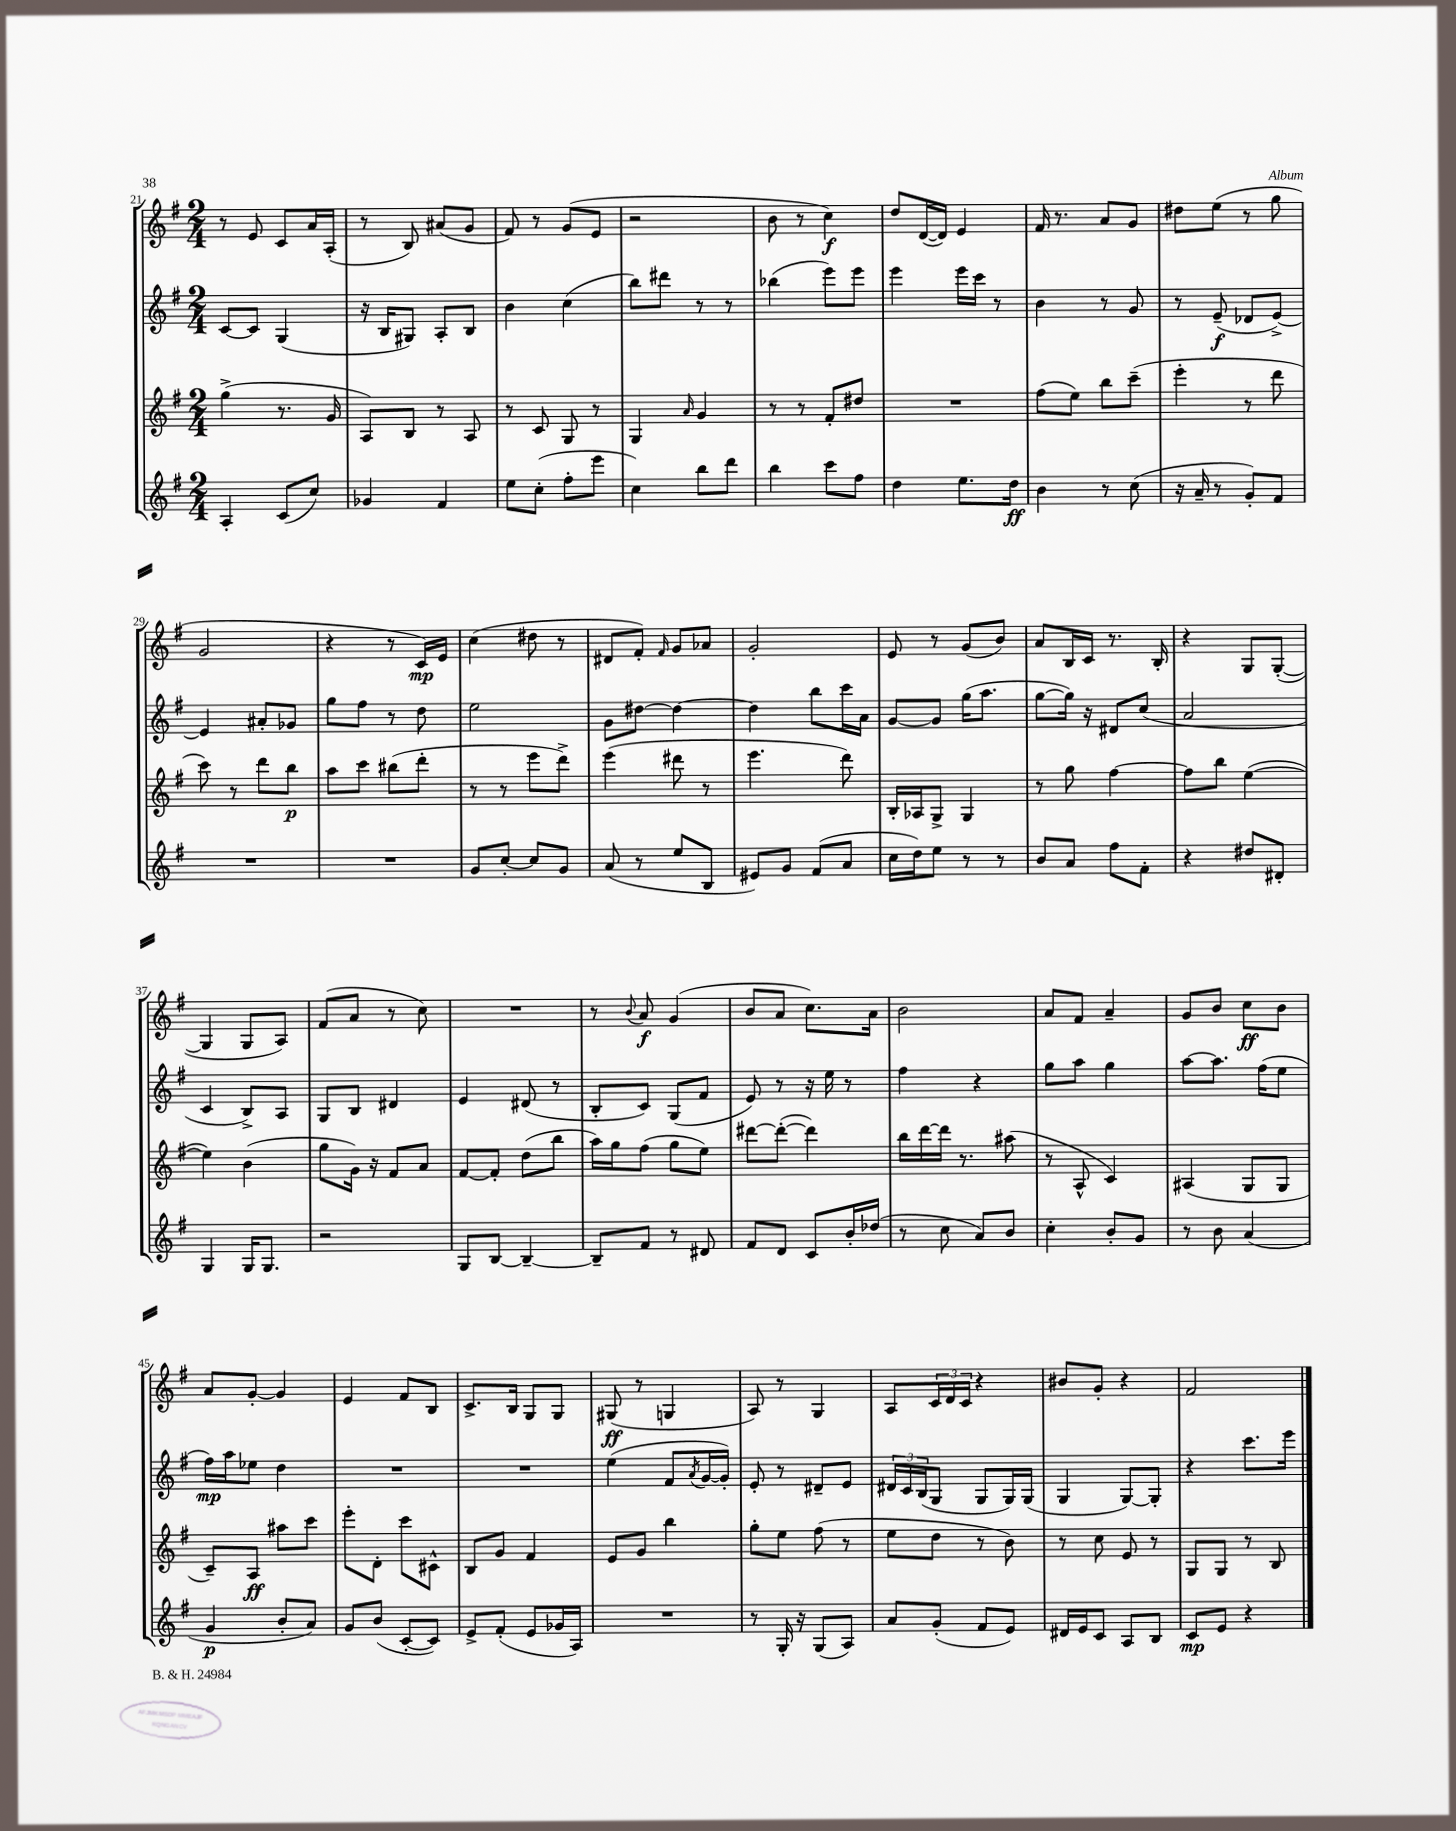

**kern	**dynam	**kern	**dynam	**kern	**dynam	**kern	**dynam
*part4	*part4	*part3	*part3	*part2	*part2	*part1	*part1
*staff4	*staff4	*staff3	*staff3	*staff2	*staff2	*staff1	*staff1
*clefG2	*	*clefG2	*	*clefG2	*	*clefG2	*
*k[f#]	*	*k[f#]	*	*k[f#]	*	*k[f#]	*
*M2/4	*	*M2/4	*	*M2/4	*	*M2/4	*
=21	=21	=21	=21	=21	=21	=21	=21
4A'/	.	(4gg^\	.	[8c/L	.	8r	.
.	.	.	.	8c/J]	.	8e/	.
(8c/L	.	8.r	.	(4G/	.	8c/L	.
8cc/J)	.	.	.	.	.	16a/L	.
.	.	16g/	.	.	.	(16A'/JJ	.
=22	=22	=22	=22	=22	=22	=22	=22
4g-X/	.	8A/L)	.	16r	.	8r	.
.	.	.	.	16B/KL	.	.	.
.	.	8B/J	.	8G#X/J)	.	8B/)	.
4f#/	.	8r	.	8A'/L	.	(8a#X/L	.
.	.	8A/	.	8B/J	.	8g/J	.
=23	=23	=23	=23	=23	=23	=23	=23
8ee\L	.	8r	.	4b\	.	8f#/)	.
(8cc'\J	.	8c/	.	.	.	8r	.
8ff#'\L	.	8G/	.	(4cc\	.	(8g/L	.
8eee\J	.	8r	.	.	.	8e/J	.
=24	=24	=24	=24	=24	=24	=24	=24
4cc\)	.	4G/	.	8bb\L)	.	2r	.
.	.	.	.	8ddd#X\J	.	.	.
.	.	16qqa/	.	.	.	.	.
8bb\L	.	4g/	.	8r	.	.	.
8ddd\J	.	.	.	8r	.	.	.
=25	=25	=25	=25	=25	=25	=25	=25
4bb\	.	8r	.	(4bb-X\	.	8b\	.
.	.	8r	.	.	.	8r	.
8ccc\L	.	8f#'/L	.	8eee\L)	.	4cc\)	f
8ff#\J	.	8dd#X/J	.	8eee\J	.	.	.
=26	=26	=26	=26	=26	=26	=26	=26
4dd\	.	2r	.	4eee\	.	8dd/L	.
.	.	.	.	.	.	([16d/L	.
.	.	.	.	.	.	16d/JJ])	.
8.ee\L	.	.	.	16eee\LL	.	4e/	.
.	.	.	.	16ccc\JJ	.	.	.
.	.	.	.	8r	.	.	.
16dd\Jk	ff	.	.	.	.	.	.
=27	=27	=27	=27	=27	=27	=27	=27
4b\	.	(8ff#\L	.	4b\	.	16f#/	.
.	.	.	.	.	.	8.r	.
.	.	8ee\J)	.	.	.	.	.
8r	.	8bb\L	.	8r	.	8a/L	.
(8cc\	.	(8ccc~\J	.	8g/	.	8g/J	.
=28	=28	=28	=28	=28	=28	=28	=28
16r	.	4eee'\	.	8r	.	8dd#X\L	.
16a~/	.	.	.	.	.	.	.
8r	.	.	.	(8e~/	f	(8ee\J	.
8g'/L)	.	8r	.	8d-X/L	.	8r	.
8f#/J	.	8ddd\	.	[8e^/J)	.	8gg\	.
!!LO:LB:g=z
=29	=29	=29	=29	=29	=29	=29	=29
2r	.	8ccc\)	.	4e/]	.	2g/	.
.	.	8r	.	.	.	.	.
.	.	8ddd\L	.	8a#X'/L	.	.	.
.	.	8bb\J	p	8g-X/J	.	.	.
=30	=30	=30	=30	=30	=30	=30	=30
2r	.	8aa\L	.	8gg\L	.	4r	.
.	.	8ccc\J	.	8ff#\J	.	.	.
.	.	(8bb#X\L	.	8r	.	8r	.
.	.	8ddd'\J	.	8dd\	.	16c/LL)	mp
.	.	.	.	.	.	16e/JJ	.
=31	=31	=31	=31	=31	=31	=31	=31
8g/L	.	8r	.	2ee\	.	(4cc\	.
[8cc'/J	.	8r	.	.	.	.	.
8cc/L]	.	8eee\L	.	.	.	8dd#X\	.
8g/J	.	8ddd^\J)	.	.	.	8r	.
=32	=32	=32	=32	=32	=32	=32	=32
(8a/	.	(4eee\	.	8g\L	.	8d#X/L	.
8r	.	.	.	[8dd#X\J	.	8f#'/J)	.
.	.	.	.	.	.	16qqf#/	.
8ee/L	.	8ddd#X\	.	4dd#\_	.	8g/L	.
8B/J	.	8r	.	.	.	8a-X/J	.
=33	=33	=33	=33	=33	=33	=33	=33
8e#X/L)	.	4.eee\	.	4dd#\]	.	2g'/	.
8g/J	.	.	.	.	.	.	.
(8f#/L	.	.	.	8bb\L	.	.	.
8a/J	.	8ddd\)	.	16ccc\L	.	.	.
.	.	.	.	16a\JJ	.	.	.
=34	=34	=34	=34	=34	=34	=34	=34
16cc\LL	.	16B'/LL	.	[8g/L	.	8e/	.
16dd\J)	.	16A-X/J	.	.	.	.	.
8ee\J	.	8G^/J	.	8g/J]	.	8r	.
8r	.	4G/	.	(16gg\KL	.	(8g/L	.
.	.	.	.	8.aa\J	.	.	.
8r	.	.	.	.	.	8b/J)	.
=35	=35	=35	=35	=35	=35	=35	=35
8b/L	.	8r	.	[8gg\L	.	8a/L	.
8a/J	.	8gg\	.	16gg\Jk])	.	16B/L	.
.	.	.	.	16r	.	16c/JJ	.
8ff#\L	.	[4ff#\	.	8d#X/L	.	8.r	.
8f#'\J	.	.	.	(8cc/J	.	.	.
.	.	.	.	.	.	16B'/	.
=36	=36	=36	=36	=36	=36	=36	=36
4r	.	8ff#\L]	.	2a/	.	4r	.
.	.	8bb\J	.	.	.	.	.
8dd#X/L	.	([4ee\	.	.	.	8G/L	.
8d#X'/J	.	.	.	.	.	([8G'/J	.
!!LO:LB:g=z
=37	=37	=37	=37	=37	=37	=37	=37
4G/	.	4ee\])	.	4c/	.	4G/]	.
16G/KL	.	(4b\	.	8B^/L)	.	8G/L	.
8.G/J	.	.	.	.	.	.	.
.	.	.	.	8A/J	.	8A/J)	.
=38	=38	=38	=38	=38	=38	=38	=38
2r	.	8gg\L	.	8G/L	.	(8f#/L	.
.	.	16g\Jk)	.	8B/J	.	8a/J	.
.	.	16r	.	.	.	.	.
.	.	8f#/L	.	4d#X/	.	8r	.
.	.	8a/J	.	.	.	8cc\)	.
=39	=39	=39	=39	=39	=39	=39	=39
8G/L	.	[8f#/L	.	4e/	.	2r	.
[8B/J	.	8f#'/J]	.	.	.	.	.
4B~/_	.	(8dd\L	.	(8d#X/	.	.	.
.	.	8bb\J	.	8r	.	.	.
=40	=40	=40	=40	=40	=40	=40	=40
8B~/L]	.	16aa\LL)	.	8B'/L	.	8r	.
.	.	16gg\J	.	.	.	.	.
.	.	.	.	.	.	8qqb/	.
8f#/J	.	(8ff#\J	.	8c/J)	.	8a/	f
8r	.	8gg\L	.	(8G/L	.	(4g/	.
8d#X/	.	8ee\J)	.	8f#/J	.	.	.
=41	=41	=41	=41	=41	=41	=41	=41
8f#/L	.	[8ddd#X\L	.	8e/)	.	8b/L	.
8d/J	.	(8ddd#'\J_	.	8r	.	8a/J	.
8c/L	.	4ddd#\])	.	16r	.	8.cc\L)	.
.	.	.	.	16ee\	.	.	.
16b'/L	.	.	.	8r	.	.	.
(16dd-X/JJ	.	.	.	.	.	16a\Jk	.
=42	=42	=42	=42	=42	=42	=42	=42
8r	.	16bb\LL	.	4ff#\	.	2b\	.
.	.	[16ddd\	.	.	.	.	.
8cc\	.	16ddd\JJ]	.	.	.	.	.
.	.	8.r	.	.	.	.	.
8a/L)	.	.	.	4r	.	.	.
8b/J	.	(8aa#X\	.	.	.	.	.
=43	=43	=43	=43	=43	=43	=43	=43
4cc'\	.	8r	.	8gg\L	.	8a/L	.
.	.	8A^^/	.	8aa\J	.	8f#/J	.
8b'/L	.	4c/)	.	4gg\	.	4a~/	.
8g/J	.	.	.	.	.	.	.
=44	=44	=44	=44	=44	=44	=44	=44
8r	.	(4A#X/	.	[8aa\L	.	8g/L	.
8b\	.	.	.	8.aa\J]	.	8b/J	.
(4a/	.	8G/L	.	.	.	8cc\L	ff
.	.	.	.	(16ff#\KL	.	.	.
.	.	8G/J	.	8ee\J	.	8b\J	.
!!LO:LB:g=z
=45	=45	=45	=45	=45	=45	=45	=45
4g/	p	8c~/L)	.	16ff#\LL)	mp	8a/L	.
.	.	.	.	16aa\J	.	.	.
.	.	8A/J	ff	8ee-X\J	.	[8g'/J	.
8b'/L	.	8aa#X\L	.	4dd\	.	4g/]	.
8a/J)	.	8ccc\J	.	.	.	.	.
=46	=46	=46	=46	=46	=46	=46	=46
8g/L	.	8eee'\L	.	2r	.	4e/	.
(8b/J	.	8d'\J	.	.	.	.	.
[8c'/L	.	8ccc\L	.	.	.	8f#/L	.
8c/J])	.	8c#X^^\J	.	.	.	8B/J	.
=47	=47	=47	=47	=47	=47	=47	=47
8e^/L	.	8B/L	.	2r	.	8.c^/L	.
(8f#'/J	.	8g/J	.	.	.	.	.
.	.	.	.	.	.	16B/Jk	.
8e/L	.	4f#/	.	.	.	8G/L	.
16g-X/L	.	.	.	.	.	8G/J	.
16A/JJ)	.	.	.	.	.	.	.
=48	=48	=48	=48	=48	=48	=48	=48
2r	.	8e/L	.	(4ee\	.	(8G#X/	ff
.	.	8g/J	.	.	.	8r	.
.	.	4bb\	.	8f#/L	.	4Gn/	.
.	.	.	.	8qa/	.	.	.
.	.	.	.	[16g/L	.	.	.
.	.	.	.	16g'/JJ])	.	.	.
=49	=49	=49	=49	=49	=49	=49	=49
8r	.	8gg'\L	.	8e'/	.	8A/)	.
16G'/	.	8ee\J	.	8r	.	8r	.
16r	.	.	.	.	.	.	.
(8G/L	.	(8ff#\	.	8d#X~/L	.	4G/	.
8A/J)	.	8r	.	8e/J	.	.	.
=50	=50	=50	=50	=50	=50	=50	=50
8a/L	.	8ee\L	.	24d#X/LL	.	8A/L	.
.	.	.	.	24c/	.	.	.
.	.	.	.	(24B/J	.	.	.
(8g'/J	.	8dd\J	.	8G/J	.	24c/L	.
.	.	.	.	.	.	24d/	.
.	.	.	.	.	.	24c/JJ	.
8f#/L	.	8r	.	8G/L	.	4r	.
8e/J)	.	8b\)	.	16G/L)	.	.	.
.	.	.	.	(16G/JJ	.	.	.
=51	=51	=51	=51	=51	=51	=51	=51
16d#X/LL	.	8r	.	4G/	.	8b#X/L	.
16e/J	.	.	.	.	.	.	.
8c/J	.	8cc\	.	.	.	8g'/J	.
8A/L	.	8e/	.	[8G/L)	.	4r	.
8B/J	.	8r	.	8G'/J]	.	.	.
=52	=52	=52	=52	=52	=52	=52	=52
8c/L	mp	8G/L	.	4r	.	2f#/	.
8e/J	.	8G/J	.	.	.	.	.
4r	.	8r	.	8.ccc\L	.	.	.
.	.	8B/	.	.	.	.	.
.	.	.	.	16eee\Jk	.	.	.
==	==	==	==	==	==	==	==
*-	*-	*-	*-	*-	*-	*-	*-
